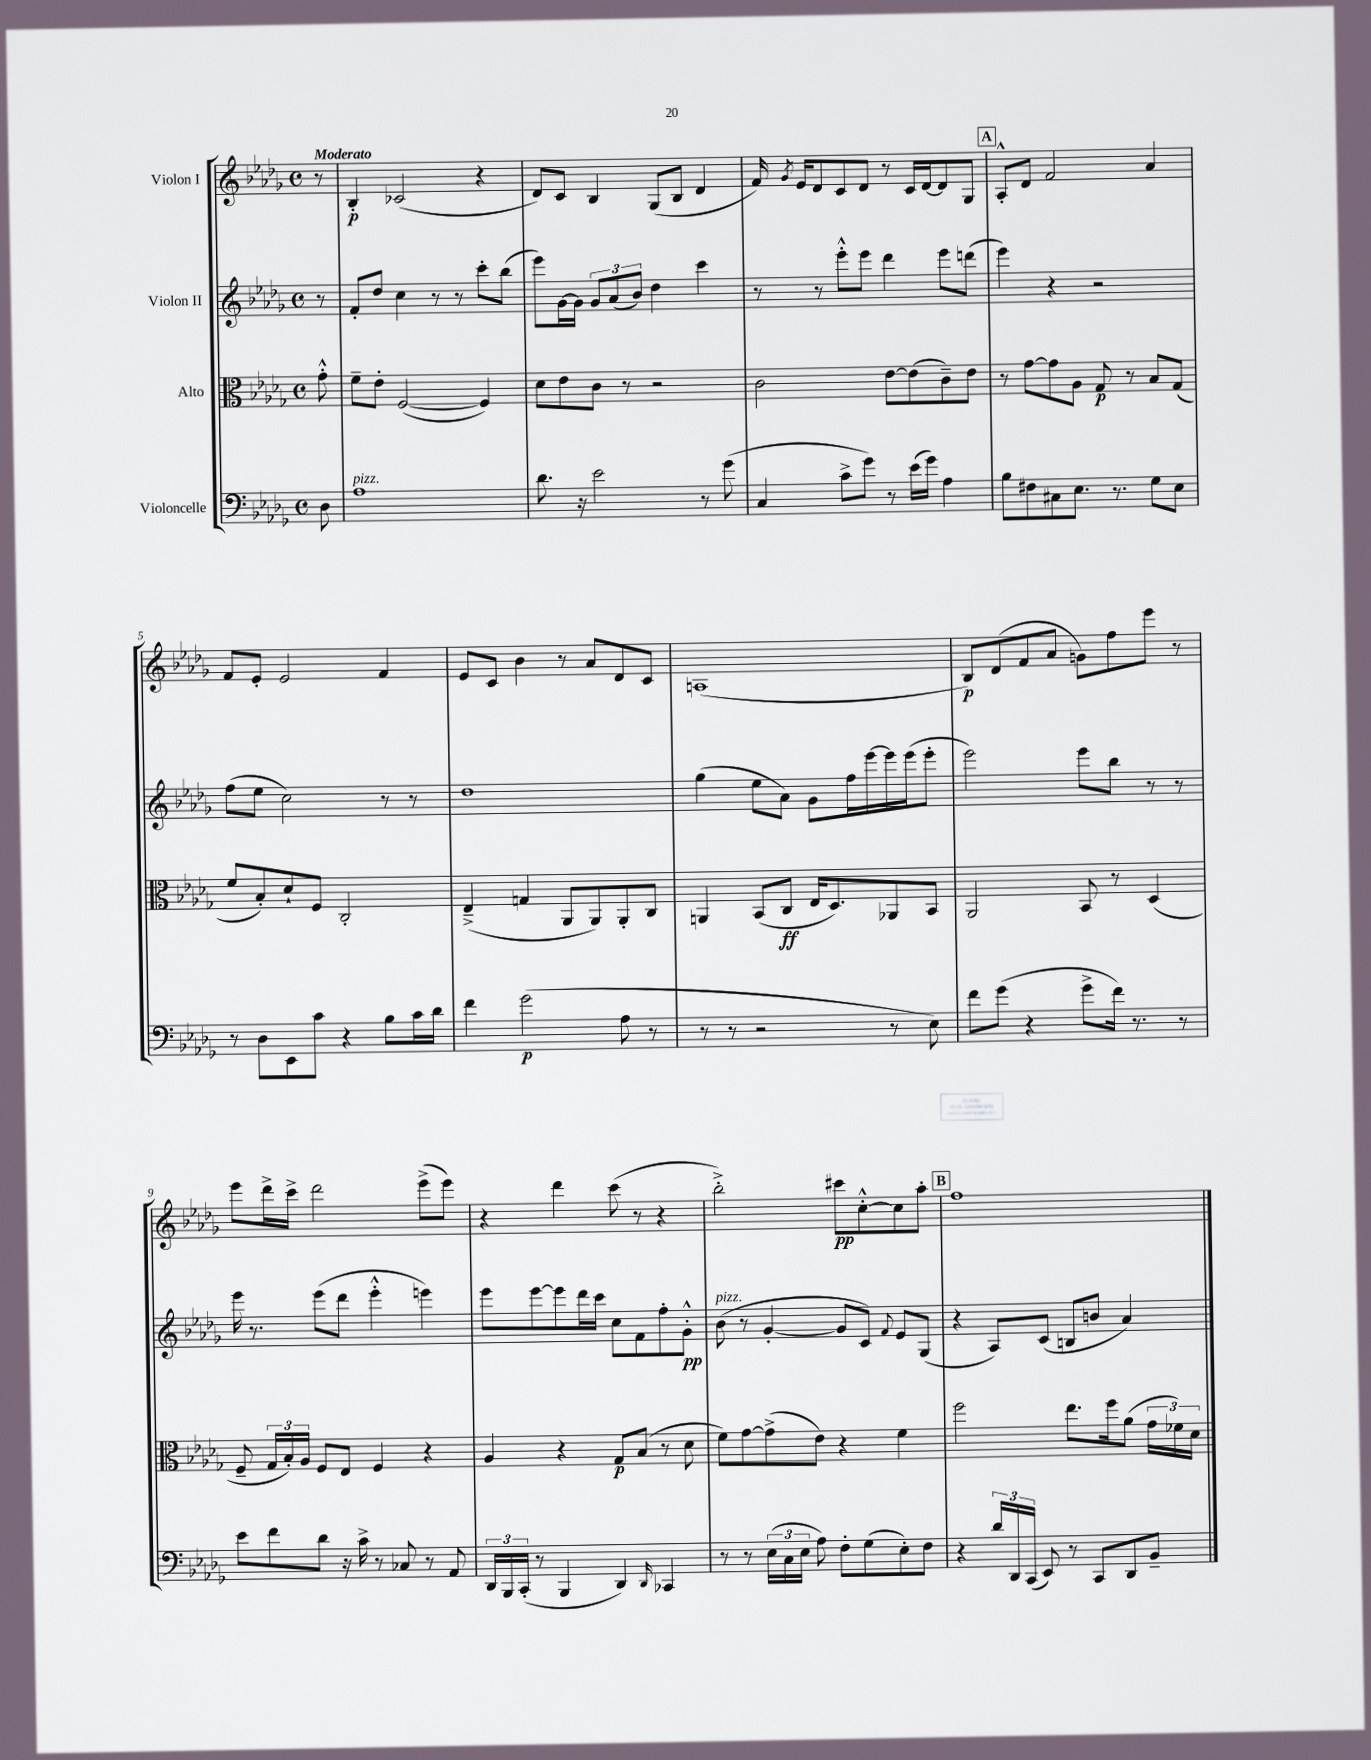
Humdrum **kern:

**kern	**kern	**kern	**kern
*staff4	*staff3	*staff2	*staff1
*clefF4	*clefC3	*clefG2	*clefG2
*k[b-e-a-d-g-]	*k[b-e-a-d-g-]	*k[b-e-a-d-g-]	*k[b-e-a-d-g-]
*M4/4	*M4/4	*M4/4	*M4/4
*met(c)	*met(c)	*met(c)	*met(c)
8D-	8g-'^^	8r	8r
=	=	=	=
1A-	8f~	8f'	4B-'
.	8e-'	8dd-	.
.	([2F	4cc	(2c-
.	.	8r	.
.	.	8r	.
.	4F])	8ccc'	4r
.	.	(8bb-	.
=	=	=	=
8.d-	8d-	8eee-)	8d-)
.	8e-	[16g-	8c
16r	.	16g-]	.
2e-	8c	12g-	4B-
.	.	(12a-	.
.	8r	.	.
.	.	12b-)	.
.	2r	4dd-	(8G-
.	.	.	8B-
8r	.	4ccc	4d-
(8g-	.	.	.
=	=	=	=
4C	2c	8r	16f)
.	.	.	8qg-
.	.	.	16e-
.	.	8r	8d-
8c^	.	8eee-'^^	8c
8g-)	.	8eee-	8d-
8r	[8e-	4ddd-	8r
(16e-	(8e-]	.	16c
16g-)	.	.	[16d-
4A-	8c~)	8eee-	8d-]
.	8e-	(8ddd	8G-
=	=	=	=
8B-	8r	4eee-)	8A-'^^
8F#	[8g-	.	8d-
8C#	8g-]	4r	2f
8.E-	8A-	.	.
.	8G-	2r	.
8.r	.	.	.
.	8r	.	.
8G-	8B-	.	4a-
8E-	(8G-	.	.
=	=	=	=
8r	8f	(8ff	8f
8D-	8B-')	8ee-	8e-'
8EE-	8d-`	2cc)	2e-
8c	8F	.	.
4r	2C'	.	.
8B-	.	8r	4f
16c	.	8r	.
16d-	.	.	.
=	=	=	=
4f	(4E-~^	1dd-	8e-
.	.	.	8c
(2g-	4G	.	4b-
.	8AA-	.	8r
.	8AA-)	.	8a-
8A-	8AA-'	.	8d-
8r	8C	.	8c
=	=	=	=
8r	4AA	(4gg-	(1A
8r	.	.	.
2r	(8BB-	8ee-	.
.	8C	8a-)	.
.	16E-	8g-	.
.	8.D-)	.	.
.	.	16ff	.
.	.	[16eee-	.
8r	8AA-	16eee-]	.
.	.	(16eee-	.
8E-)	8BB-	8eee-'	.
=	=	=	=
8f	2AA-	2eee-)	8B-)
(8g-	.	.	(8d-
4r	.	.	8f
.	.	.	8a-
8g-^	8BB-	8eee-	8g)
16f)	8r	8bb-	8ff
8.r	.	.	.
.	(4D-	8r	8eee-
8r	.	8r	8r
=	=	=	=
8e-	8F~	16eee-	8eee-
.	.	8.r	.
8f	24G-	.	16ddd-^
.	24B-')	.	.
.	.	.	16ccc^
.	24A-	.	.
8d-	8F	(8eee-	2ddd-
16r	8E-	8ddd-	.
16c^	.	.	.
8r	4F	4eee-'^^	.
8C-	.	.	.
8r	4r	4eee)	(8eee-^
8AA-	.	.	8eee-)
=	=	=	=
24DD-	4A-	8eee-	4r
24BBB-	.	.	.
(24CC'	.	.	.
8r	.	[8eee-	.
4BBB-	4r	8eee-]	4ddd-
.	.	16ddd-	.
.	.	16ccc	.
4DD-)	8G-	8cc	(8ccc
.	(8B-	8f	8r
16qqDD-	.	.	.
4CC-	8r	8ff'	4r
.	8d-	8g-'^^	.
=	=	=	=
8r	8f)	(8b-	2bb-'^)
8r	[8g-	8r	.
(24E-	(8g-^]	[4g-'	.
24C	.	.	.
24E-	.	.	.
8A-)	8e-)	.	.
8F'	4r	8g-]	8ccc#
(8G-	.	8c)	[8cc'^^
.	.	8qqf	.
8E-')	4f	8e-	8cc]
8F	.	(8G-	8aa-'
=	=	=	=
4r	2ff	4r	1ff
24d-	.	8A-)	.
24DD-	.	.	.
(24CC	.	.	.
8EE-)	.	(8c	.
8r	8.ee-	8B	.
8CC	.	8b	.
.	16ff	.	.
8DD-	(8a-	4a-)	.
8BB-~	24g-	.	.
.	24f-)	.	.
.	24d-	.	.
==	==	==	==
*-	*-	*-	*-
